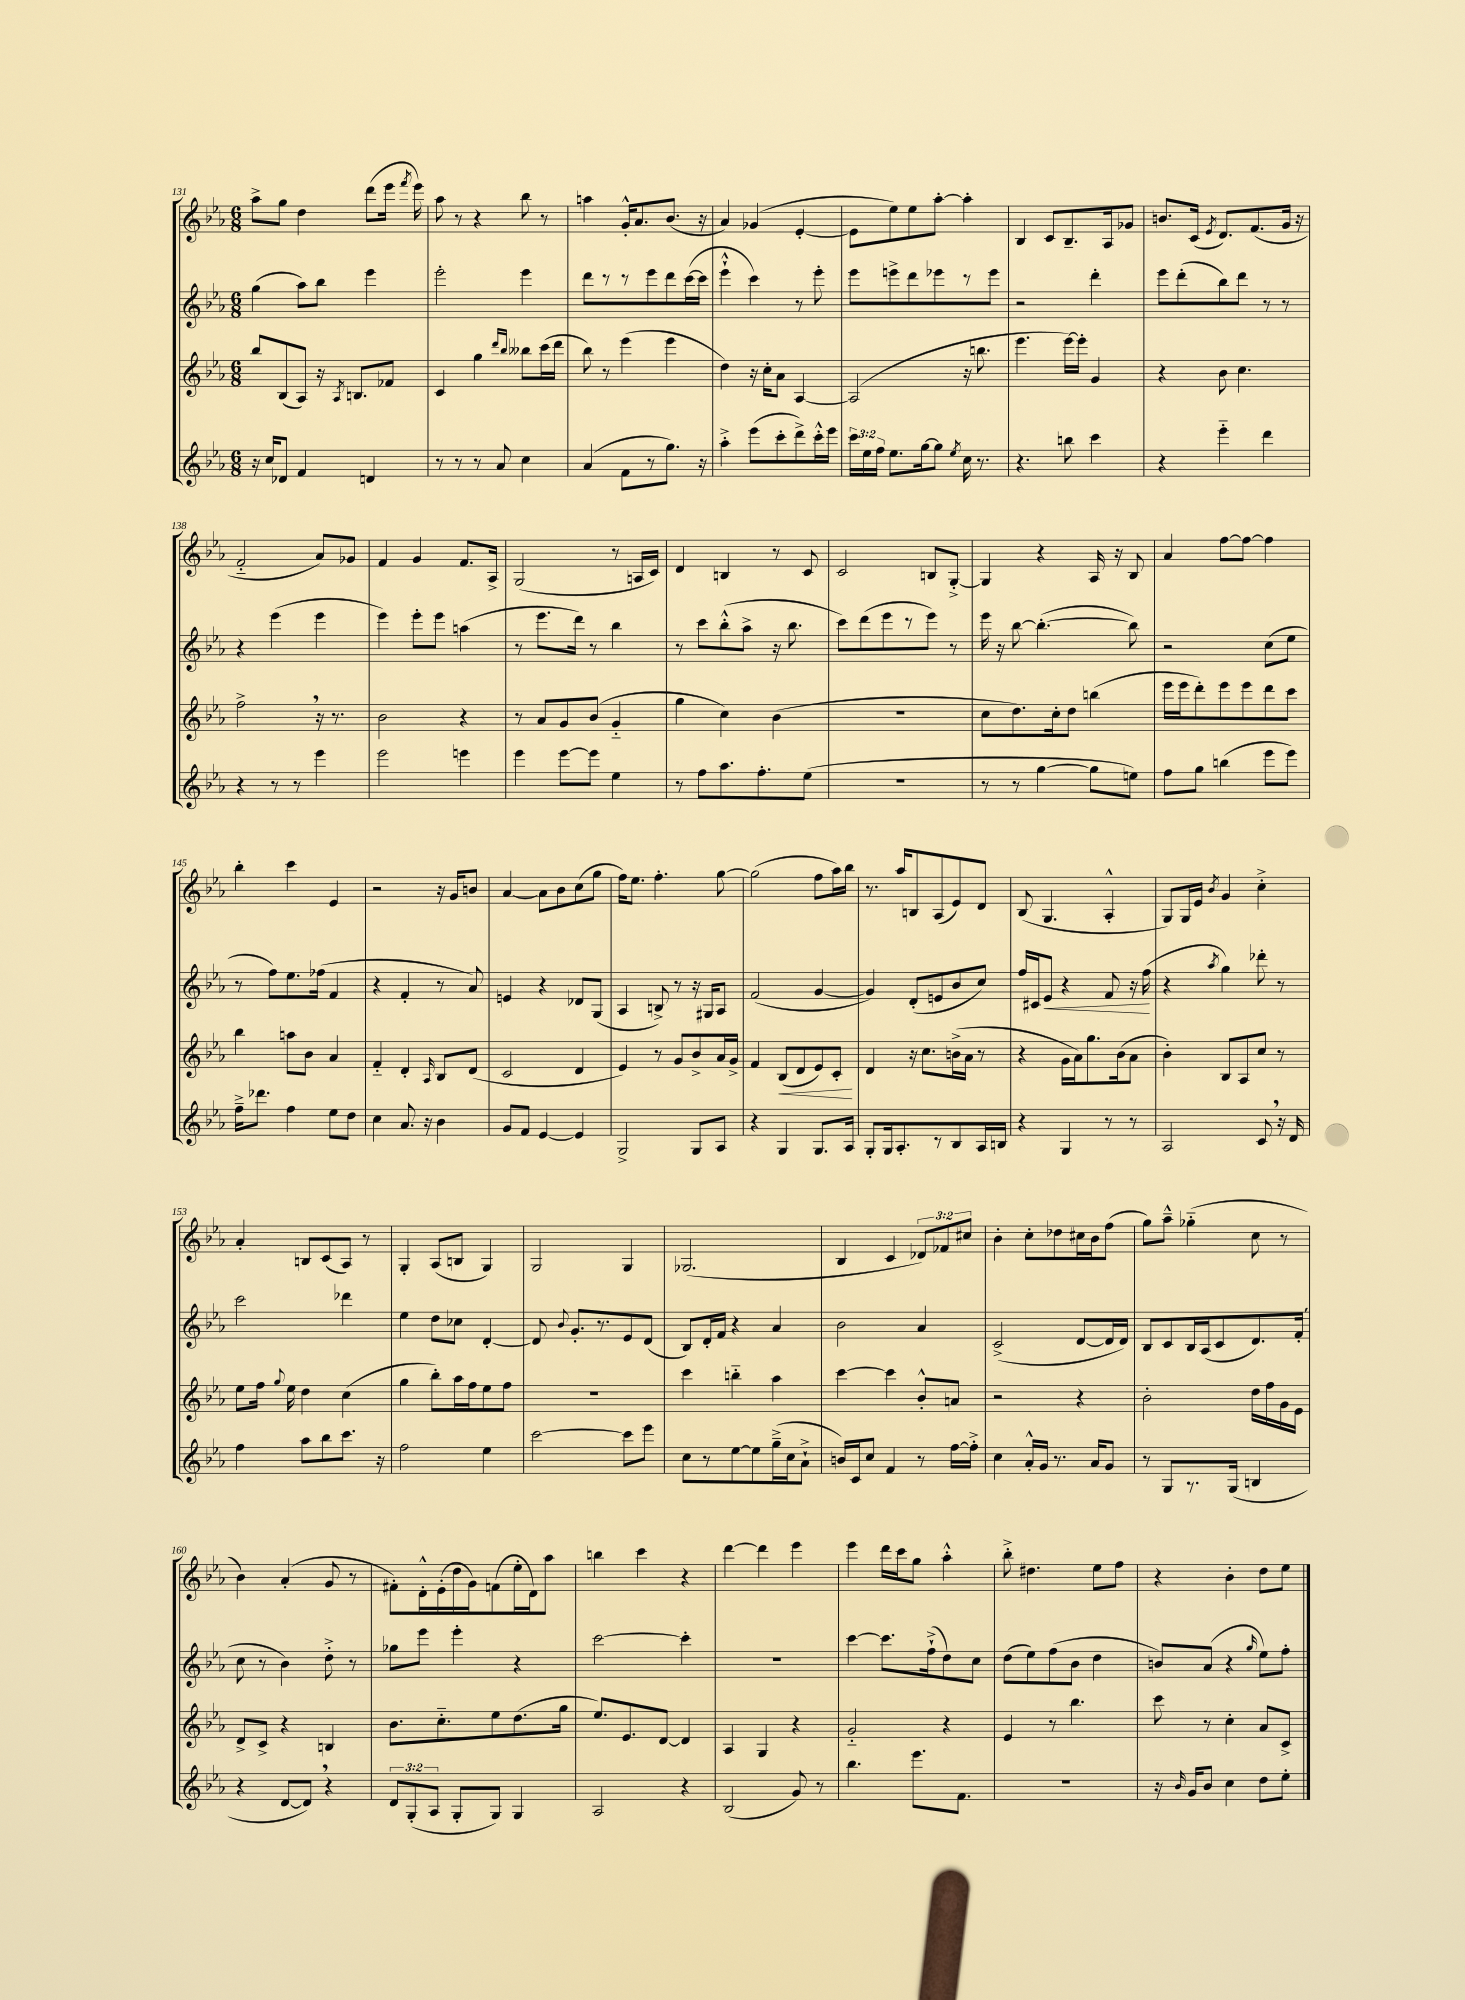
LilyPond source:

<<
\new StaffGroup <<
\new Staff = "s0" {
    \clef treble \key ees \major \numericTimeSignature \time 6/8 \override Staff.TupletNumber.text = #tuplet-number::calc-fraction-text
    \autoBeamOff aes''8[-> g''8] d''4 d'''8[( ees'''16] \acciaccatura { f'''8 } ees'''16) |
    aes''8 r8 r4 bes''8 r8 |
    a''4 g'16[-.-^ aes'8. bes'8.]( r16 |
    aes'4) ges'4( ees'4~-. |
    ees'8[ ees''8) ees''8 aes''8]~-. aes''4-. |
    bes4 c'8[ bes8.-- aes16 ges'8] |
    b'8.[ c'16]( \acciaccatura { ees'8 } d'8.[) f'8.( g'16] r16 |
    f'2-_ aes'8[) ges'8] |
    f'4 g'4 f'8.[ aes16]-> |
    g2( r8 a16[ c'16]) |
    d'4 b4 r8 c'8 |
    c'2 b8[ g8]~-.-> |
    g4 r4 aes16 r16 bes8 |
    aes'4 f''8[~ f''8]~ f''4 |
    bes''4-. c'''4 ees'4 |
    r2 r16 g'16[ b'8] |
    aes'4~ aes'8[ bes'8 c''8( g''8] |
    f''16[) ees''8.] f''4.-. g''8~ |
    g''2( f''8[ aes''16) bes''16] |
    r8. aes''16[ b8 aes8( ees'8) d'8] |
    bes8( g4. aes4-.-^ |
    g8[) g16 ees'16] \acciaccatura { bes'8 } g'4 c''4-.-> |
    aes'4-. b8[ c'8( aes8]) r8 |
    g4-. aes8[( b8] g4) |
    g2 g4 |
    ges2.( |
    bes4 c'4 \tuplet 3/2 { des'8[) fes'8 cis''8] } |
    bes'4-. c''8[-. des''8 cis''16 bes'16 f''8]( |
    g''8[) aes''8]---^ ges''4-_( c''8 r8 |
    bes'4) aes'4-.( g'8 r8 |
    fis'8[-.) d'16-.-^ ees'16-.( d''16 g'16) f'8( ees''16-. d'16) aes''8] |
    b''4 c'''4 r4 |
    d'''4~ d'''4 ees'''4 |
    ees'''4 d'''16[ c'''16 g''8] aes''4-.-^ |
    bes''8-.-> dis''4. ees''8[ f''8] |
    r4 bes'4-. d''8[ ees''8] \bar "|." |
}
\new Staff = "s1" {
    \clef treble \key ees \major \numericTimeSignature \time 6/8
    \autoBeamOff g''4( aes''8[) bes''8] ees'''4 |
    ees'''2-. ees'''4 |
    d'''8[ r8 r8 ees'''8 d'''8 c'''16~( c'''16] |
    ees'''4-!-^ c'''4) r8 ees'''8-. |
    ees'''8[ e'''8-> d'''8 ees'''8 r8 ees'''8] |
    r2 d'''4-. |
    ees'''8[ d'''8-.( bes''8) d'''8] r8 r8 |
    r4 ees'''4( ees'''4 |
    ees'''4) ees'''8[-. ees'''8] a''4( |
    r8 ees'''8.[ d'''16]) r8 bes''4 |
    r8 c'''8[ bes''8-.-^( aes''8]-> r16 bes''8. |
    c'''8[) d'''8( ees'''8 r8 ees'''8]) r8 |
    ees'''16 r16 bes''8~ bes''4.~-.( bes''8) |
    r2 c''8[( ees''8] |
    r8 f''8[) ees''8. fes''16]( f'4 |
    r4 f'4-. r8 aes'8) |
    e'4 r4 des'8[ g8]( |
    aes4 b8->) r8 r16 gis16[ aes8] |
    f'2( g'4~ |
    g'4) d'8[-.( e'8 bes'8 c''8]) |
    f''16[ cis'16 ees'8]\< r4 f'8 r16 f''16\!( |
    r4 \acciaccatura { aes''8 } g''4) des'''8-. r8 |
    c'''2 des'''4 |
    ees''4 d''8[ ces''8] d'4~-. |
    d'8 \appoggiatura { bes'8 } g'8.[-. r8. ees'8 d'8]( |
    bes8[) d'16-. f'16] r4 aes'4 |
    bes'2 aes'4 |
    c'2->( d'8[~ d'16 d'16]) |
    bes8[ c'8 bes16 aes16( c'8 d'8.) f'16]-.( |
    c''8 r8 bes'4) d''8-.-> r8 |
    ges''8[ ees'''8] ees'''4-. r4 |
    c'''2~ c'''4-. |
    R2. |
    c'''4~ c'''8.[ f''16-!->( d''8) c''8] |
    d''8[( ees''8) f''8( bes'8] d''4 |
    b'8[) aes'8]( r4 \grace { g''16 } ees''8[) f''8]-. \bar "|." |
}
\new Staff = "s2" {
    \clef treble \key ees \major \numericTimeSignature \time 6/8
    \autoBeamOff bes''8[ bes8( aes8]) r16 \acciaccatura { aes8 } b8.[ fes'8] |
    c'4 g''4 \grace { d'''16[ bes''16] } beses''8[ c'''16( d'''16] |
    bes''8) r8 ees'''4( ees'''4 |
    d''4) r16 c''16[-. aes'8] aes4~ |
    aes2( r16 b''8. |
    ees'''4. ees'''16[~) ees'''16]-. g'4 |
    r4 bes'8 c''4. |
    f''2-> \breathe r16 r8. |
    bes'2 r4 |
    r8 aes'8[ g'8 bes'8]( g'4-_ |
    g''4 c''4) bes'4( |
    R2. |
    c''8[ d''8.) c''16-. d''8] b''4( |
    ees'''16[ ees'''16 d'''8-.) ees'''8 ees'''8 d'''8 c'''8] |
    bes''4 a''8[ bes'8] aes'4 |
    f'4-_ d'4-. \grace { aes16 } bes8[ d'8]( |
    c'2 d'4 |
    ees'4) r8 g'8[ bes'8-> aes'16 g'16]-> |
    f'4 bes8[\<( d'8 ees'8) c'8]-.\! |
    d'4 r16 c''8.[ b'16->( aes'16] r8 |
    r4 g'16[ aes'16) g''8. bes'16( aes'8] |
    bes'4-.) bes8[ aes8 c''8] r8 |
    ees''8[ f''16] \appoggiatura { g''8 } ees''16 d''4 c''4( |
    g''4 bes''8[-.) aes''16 f''16 ees''8 f''8] |
    R2. |
    c'''4 b''4-_ aes''4 |
    c'''4~ c'''4 bes'8[-.-^ a'8] |
    r2 r4 |
    bes'2-. d''16[ f''16 g'16 ees'16] |
    d'8[-> c'8]-> r4 b4 |
    bes'8.[ c''8.-_ ees''8 d''8.( g''16] |
    ees''8.[) ees'8. d'8]~ d'4 |
    aes4 g4 r4 |
    g'2-_ r4 |
    ees'4 r8 bes''4. |
    c'''8 r8 c''4-. aes'8[ c'8]-> \bar "|." |
}
\new Staff = "s3" {
    \clef treble \key ees \major \numericTimeSignature \time 6/8 \override Staff.TupletNumber.text = #tuplet-number::calc-fraction-text
    \autoBeamOff r16 c''16[ des'8] f'4 d'4 |
    r8 r8 r8 aes'8 c''4 |
    aes'4( f'8[ r8 g''8.]) r16 |
    aes''4-.-> ees'''8[( c'''8-. d'''8->) c'''16-.-^ ees'''16] |
    \tuplet 3/2 { c'''16[ ees''16 f''16] } ees''8.[ g''16~ g''8] \acciaccatura { ees''8 } c''16 r8. |
    r4. b''8 c'''4 |
    r4 ees'''4-_ d'''4 |
    r4 r8 r8 ees'''4 |
    ees'''2 e'''4 |
    ees'''4 ees'''8[~ ees'''8] ees''4 |
    r8 f''8[ aes''8. f''8.-. ees''8]( |
    R2. |
    r8 r8 g''4~ g''8[ e''8]) |
    f''8[ g''8] b''4( ees'''8[ ees'''8]) |
    f''16[---> des'''8.] f''4 ees''8[ d''8] |
    c''4 aes'8. r16 bes'4 |
    g'8[ f'8] ees'4~ ees'4 |
    g2-> g8[ aes8] |
    r4 g4 g8.[ aes16] |
    g8[-. g16 aes8.-. r8 bes8 aes16 b16] |
    r4 g4 r8 r8 |
    aes2 c'8 \breathe r16 d'16 |
    f''4 aes''8[ bes''8 c'''8.] r16 |
    f''2 ees''4 |
    c'''2~ c'''8[ ees'''8] |
    c''8[ r8 ees''8~ ees''8 g''16--->( c''16 aes'8]-!-> |
    b'16[) c'16 c''8] f'4 r8 f''16[~ f''16]-.-> |
    c''4 aes'16[-.-^ g'16] r8. aes'16[ g'8] |
    r8 g8[ r8. g16]( b4 |
    r4 d'8[~ d'8]) \breathe r4 |
    \tuplet 3/2 { d'8[ g8-.( aes8] } g8[-. g8]) g4 |
    aes2 r4 |
    bes2( g'8) r8 |
    bes''4. ees'''8.[ f'8.] |
    R2. |
    r16 \grace { bes'16 } g'16[ bes'8] c''4 d''8[ ees''8]-. \bar "|." |
}
>>
>>
\layout { \context { \Score currentBarNumber = #131 } }
